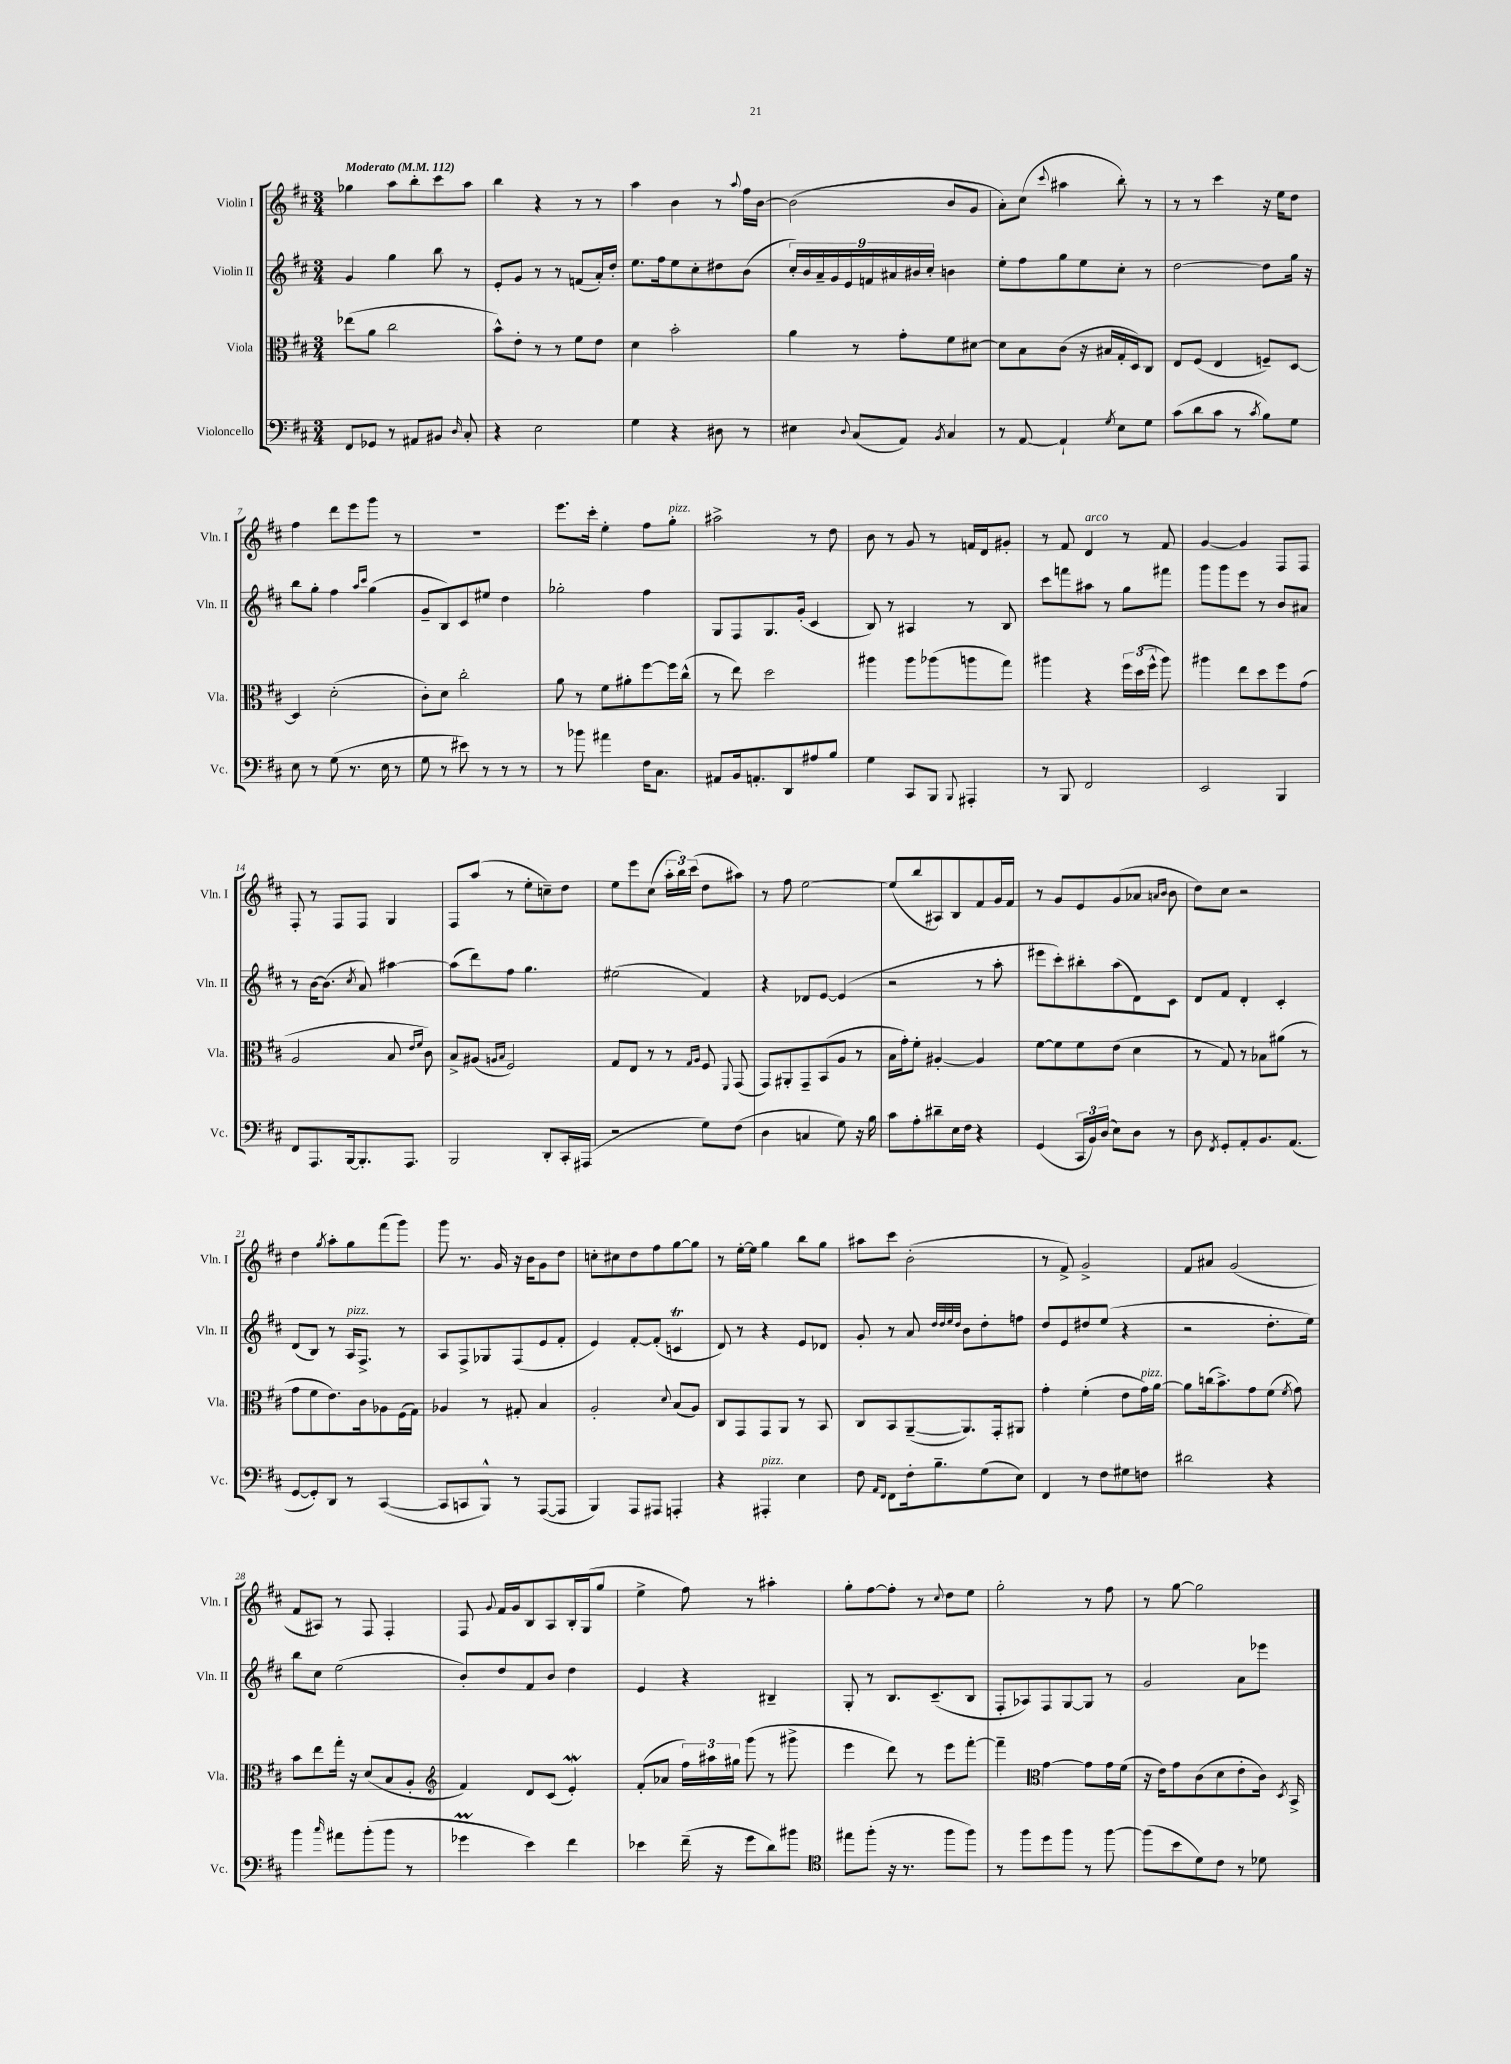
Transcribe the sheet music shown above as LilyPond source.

<<
\new StaffGroup <<
\new Staff = "s0" \with { instrumentName = "Violin I" shortInstrumentName = "Vln. I" } {
    \clef treble \key d \major \numericTimeSignature \time 3/4 \tempo "Moderato" 4 = 112
    \autoBeamOff ges''4 a''8[ b''8-. cis'''8 a''8] |
    b''4 r4 r8 r8 |
    a''4 b'4 r8 \appoggiatura { a''8 } fis''16[ b'16]~ |
    b'2( b'8[ g'8] |
    a'8[-.) cis''8]( \appoggiatura { cis'''8 } ais''4 b''8-.) r8 |
    r8 r8 cis'''4 r16 e''16[ d''8] |
    fis''4 d'''8[ e'''8 g'''8] r8 |
    R2. |
    e'''8.[ cis'''16]-. e''4-. fis''8[ g''8]-.^\markup { \italic "pizz." } |
    ais''2-> r8 d''8 |
    b'8 r8 g'8 r8 f'16[ d'16 gis'8]-. |
    r8 fis'8 d'4^\markup { \italic "arco" } r8 fis'8 |
    g'4~ g'4 fis8[ fis8] |
    fis8-. r8 fis8[ fis8] g4 |
    fis8[ a''8]( r8 e''8[-. c''8--) d''8] |
    e''8[ e'''8 cis''8]( \tuplet 3/2 { a''16[-. b''16) cis'''16]( } d''8[ ais''8]) |
    r8 fis''8 e''2~ |
    e''8[( b''8 ais8) b8 fis'8 g'16 fis'16] |
    r8 g'8[ e'8 g'8( aes'8] \grace { a'16[ b'16] } b'8 |
    d''8[) cis''8] r2 |
    d''4 \acciaccatura { g''8 } a''8[-. g''8 fis'''8( g'''8]) |
    g'''8 r8. g'16 r16 b'16[ g'8 d''8] |
    c''8[-. cis''8 d''8 fis''8 g''8~ g''8] |
    r8 e''16[~-. e''16] g''4 b''8[ g''8] |
    ais''8[ cis'''8] b'2-.( |
    r8 fis'8->) g'2-> |
    fis'8[ ais'8] g'2( |
    fis'8[ ais8]) r8 fis8 fis4-. |
    fis8 \appoggiatura { g'8 } fis'16[ g'16 b8 a8 b16-. g16( g''8] |
    e''4-> fis''8) r8 ais''4-. |
    g''8[-. fis''8~ fis''8]-. r8 \appoggiatura { cis''8 } d''8[ e''8] |
    g''2-. r8 fis''8 |
    r8 g''8~ g''2 \bar "|." |
}
\new Staff = "s1" \with { instrumentName = "Violin II" shortInstrumentName = "Vln. II" } {
    \clef treble \key d \major \numericTimeSignature \time 3/4
    \autoBeamOff g'4 g''4 b''8 r8 |
    e'8[-. g'8] r8 r8 f'8[( a'16-.) d''16]-. |
    e''8.[ fis''16 e''8 cis''8-. dis''8 b'8]( |
    \tuplet 9/8 { cis''16[-.) b'16 a'16-- g'16 e'16 f'16 ais'16 bis'16 cis''16]-. } b'4 |
    e''8[-. fis''8 g''8 e''8 cis''8]-. r8 |
    d''2~ d''8[ g''16] r16 |
    b''8[ g''8]-. fis''4 \grace { a''16[ cis'''16] } g''4( |
    g'8[-- b8) cis'8 eis''8] d''4 |
    ges''2-. fis''4 |
    g8[ fis8 g8. g'16]-.( cis'4 |
    b8) r8 ais4 r8 b8 |
    cis'''8[ f'''8 ais''8] r8 g''8[ fis'''8] |
    g'''8[ g'''8 e'''8] r8 b'8[ ais'8] |
    r8 b'16[~ b'8.]( \acciaccatura { cis''8 } a'8) ais''4~ |
    ais''8[( d'''8) fis''8] g''4. |
    eis''2( fis'4) |
    r4 des'8[ e'8]~ e'4( |
    r2 r8 a''8-. |
    eis'''8[ cis'''8-.) bis''8-. a''8( d'8) cis'8] |
    d'8[ fis'8] d'4-. cis'4-. |
    d'8[( b8]) r8 a16[^\markup { \italic "pizz." } fis8.]-> r8 |
    a8[ fis8-> ges8 fis8( e'8 fis'8]-. |
    e'4) fis'8[~-. fis'8]-.( c'4\trill |
    d'8) r8 r4 e'8[ des'8] |
    g'8-. r8 a'8 \grace { d''32[ d''32 e''32 d''32] } b'8[ d''8-. f''8] |
    d''8[ e'8 dis''8 e''8]( r4 |
    r2 d''8.[-. e''16]) |
    b''8[ cis''8] e''2( |
    b'8[-.) d''8 fis'8 b'8] d''4 |
    e'4 r4 bis4-- |
    g8-. r8 b8.[ cis'8.--( b8] |
    fis8[-. aes8) fis8 g8~ g8] r8 |
    g'2 a'8[ ees'''8] \bar "|." |
}
\new Staff = "s2" \with { instrumentName = "Viola" shortInstrumentName = "Vla." } {
    \clef alto \key d \major \numericTimeSignature \time 3/4
    \autoBeamOff ees''8[( a'8] cis''2 |
    b'8[-^) e'8]-. r8 r8 fis'8[ e'8] |
    d'4 b'2-. |
    a'4 r8 g'8[-. fis'8 dis'8]~ |
    dis'8[ b8 cis'8]( r16 bis16[ g16-. d16) cis8] |
    e8[ fis8]( e4 f8[--) d8]~ |
    d4 d'2-.( |
    cis'8[-.) d'8] cis''2-. |
    a'8 r8 fis'8[ ais'8-. fis''8~ fis''16 cis''16]-^( |
    r8 e''8) d''2 |
    ais''4 ais''8[ aes''8( a''8 g''8]) |
    ais''4 r4 \tuplet 3/2 { fis''16[ d''16( fis''16]-^ } ais''8) |
    ais''4 e''8[ d''8 fis''8 g'8]( |
    a2 b8 \grace { e'16[ fis'16] } cis'8) |
    b8[-> ais8]( \grace { a16[ b16] } fis2) |
    g8[ e8] r8 r8 \grace { g16[ a16] } fis8 \appoggiatura { fis,8 } g,8( |
    g,8[) ais,8-. g,8-- b,8( a8] r8 |
    b16[ g'16-.) fis'8]-. ais4~-. ais4 |
    fis'8[~ fis'8 fis'8 e'8]( d'4 |
    r8 g8) r8 bes8[ ais'8]( r8 |
    g'8[ fis'8 e'8.) cis'16 aes8 fis16( g16]) |
    aes4 r8 gis8-. b4 |
    a2-. \appoggiatura { d'8 } b8[( a8]) |
    cis8[ g,8 g,8 a,8] r8 b,8 |
    cis8[ b,8 a,8~--( a,8.) g,16-. ais,8] |
    g'4-. fis'4-.( e'8[ g'16^\markup { \italic "pizz." }) a'16]~ |
    a'8[ c''16( b'8.->) g'8 fis'8]( \acciaccatura { fis'8 } g'8) |
    b'8[ e''8 g''16]-. r16 d'8[( b8 a8]-. |
    \clef treble fis'4) d'8[ cis'8]( e'4-.\mordent) |
    fis'8[-.( aes'8] \tuplet 3/2 { fis''16[) ais''16 gis''16] } g'''8( r8 gis'''8-> |
    e'''4 d'''8) r8 e'''8[ fis'''8]~-. |
    fis'''4-- \clef alto g'4~ g'8[ g'16 fis'16]( |
    r16 e'16[) g'8 cis'8( d'8 e'8-. cis'16]) \acciaccatura { d8 } b,16-> \bar "|." |
}
\new Staff = "s3" \with { instrumentName = "Violoncello" shortInstrumentName = "Vc." } {
    \clef bass \key d \major \numericTimeSignature \time 3/4
    \autoBeamOff fis,8[ ges,8] r8 ais,8[ bis,8] \grace { d16 } cis8-. |
    r4 e2 |
    g4 r4 dis8 r8 |
    eis4 \appoggiatura { d8 } cis8[( a,8]) \acciaccatura { b,8 } cis4 |
    r8 a,8~ a,4-! \acciaccatura { g8 } e8[ g8] |
    cis'8[( d'8 cis'8] r8 \acciaccatura { cis'8 } b8[) g8] |
    e8 r8 g8( r8. e16 r8 |
    g8 r8 eis'8) r8 r8 r8 |
    r8 bes'8 ais'4 fis16[ cis8.] |
    ais,8[ b,16 a,8.-. d,8 ais8 b8] |
    g4 cis,8[ b,,8] \appoggiatura { b,,8 } ais,,4-. |
    r8 b,,8 fis,2 |
    e,2 b,,4 |
    fis,8[ a,,8. b,,16~ b,,8.-. a,,8.] |
    b,,2 d,8[-. cis,16-. ais,,16]( |
    r2 g8[) fis8]( |
    d4 c4 g8) r16 b16 |
    cis'8[ a8-. dis'8-- e16 fis16] r4 |
    g,4( \tuplet 3/2 { cis,16[ b,16) d16]( } e8[) d8] r8 |
    d8 \acciaccatura { fis,8 } g,8[-. a,8-. b,8. a,8.]( |
    g,8[~ g,8-.) d,8] r8 cis,4~( |
    cis,8[ c,8 b,,8]-^) r8 a,,8[~( a,,8] |
    b,,4) a,,8[ ais,,8] a,,4-. |
    r4 ais,,4-.^\markup { \italic "pizz." } e4 |
    fis8 \grace { a,16[ fis,16] } fis,8[ fis16-. b8.-- g8( e8]) |
    fis,4 r8 fis8[ gis8 f8] |
    dis'2 r4 |
    b'4 \grace { cis''16 } ais'8[ b'8-.( b'8] r8 |
    ges'4\prall e'4) fis'4 |
    ees'4 fis'16--( r16 g'8[ d'8) bis'8] |
    \clef tenor eis''8[ fis''8]-.( r16 r8. fis''8[ fis''8]) |
    r8 fis''8[ d''8 fis''8] r8 fis''8~ |
    fis''8[( b'8 d'8) cis'8] r8 des'8 \bar "|." |
}
>>
>>
